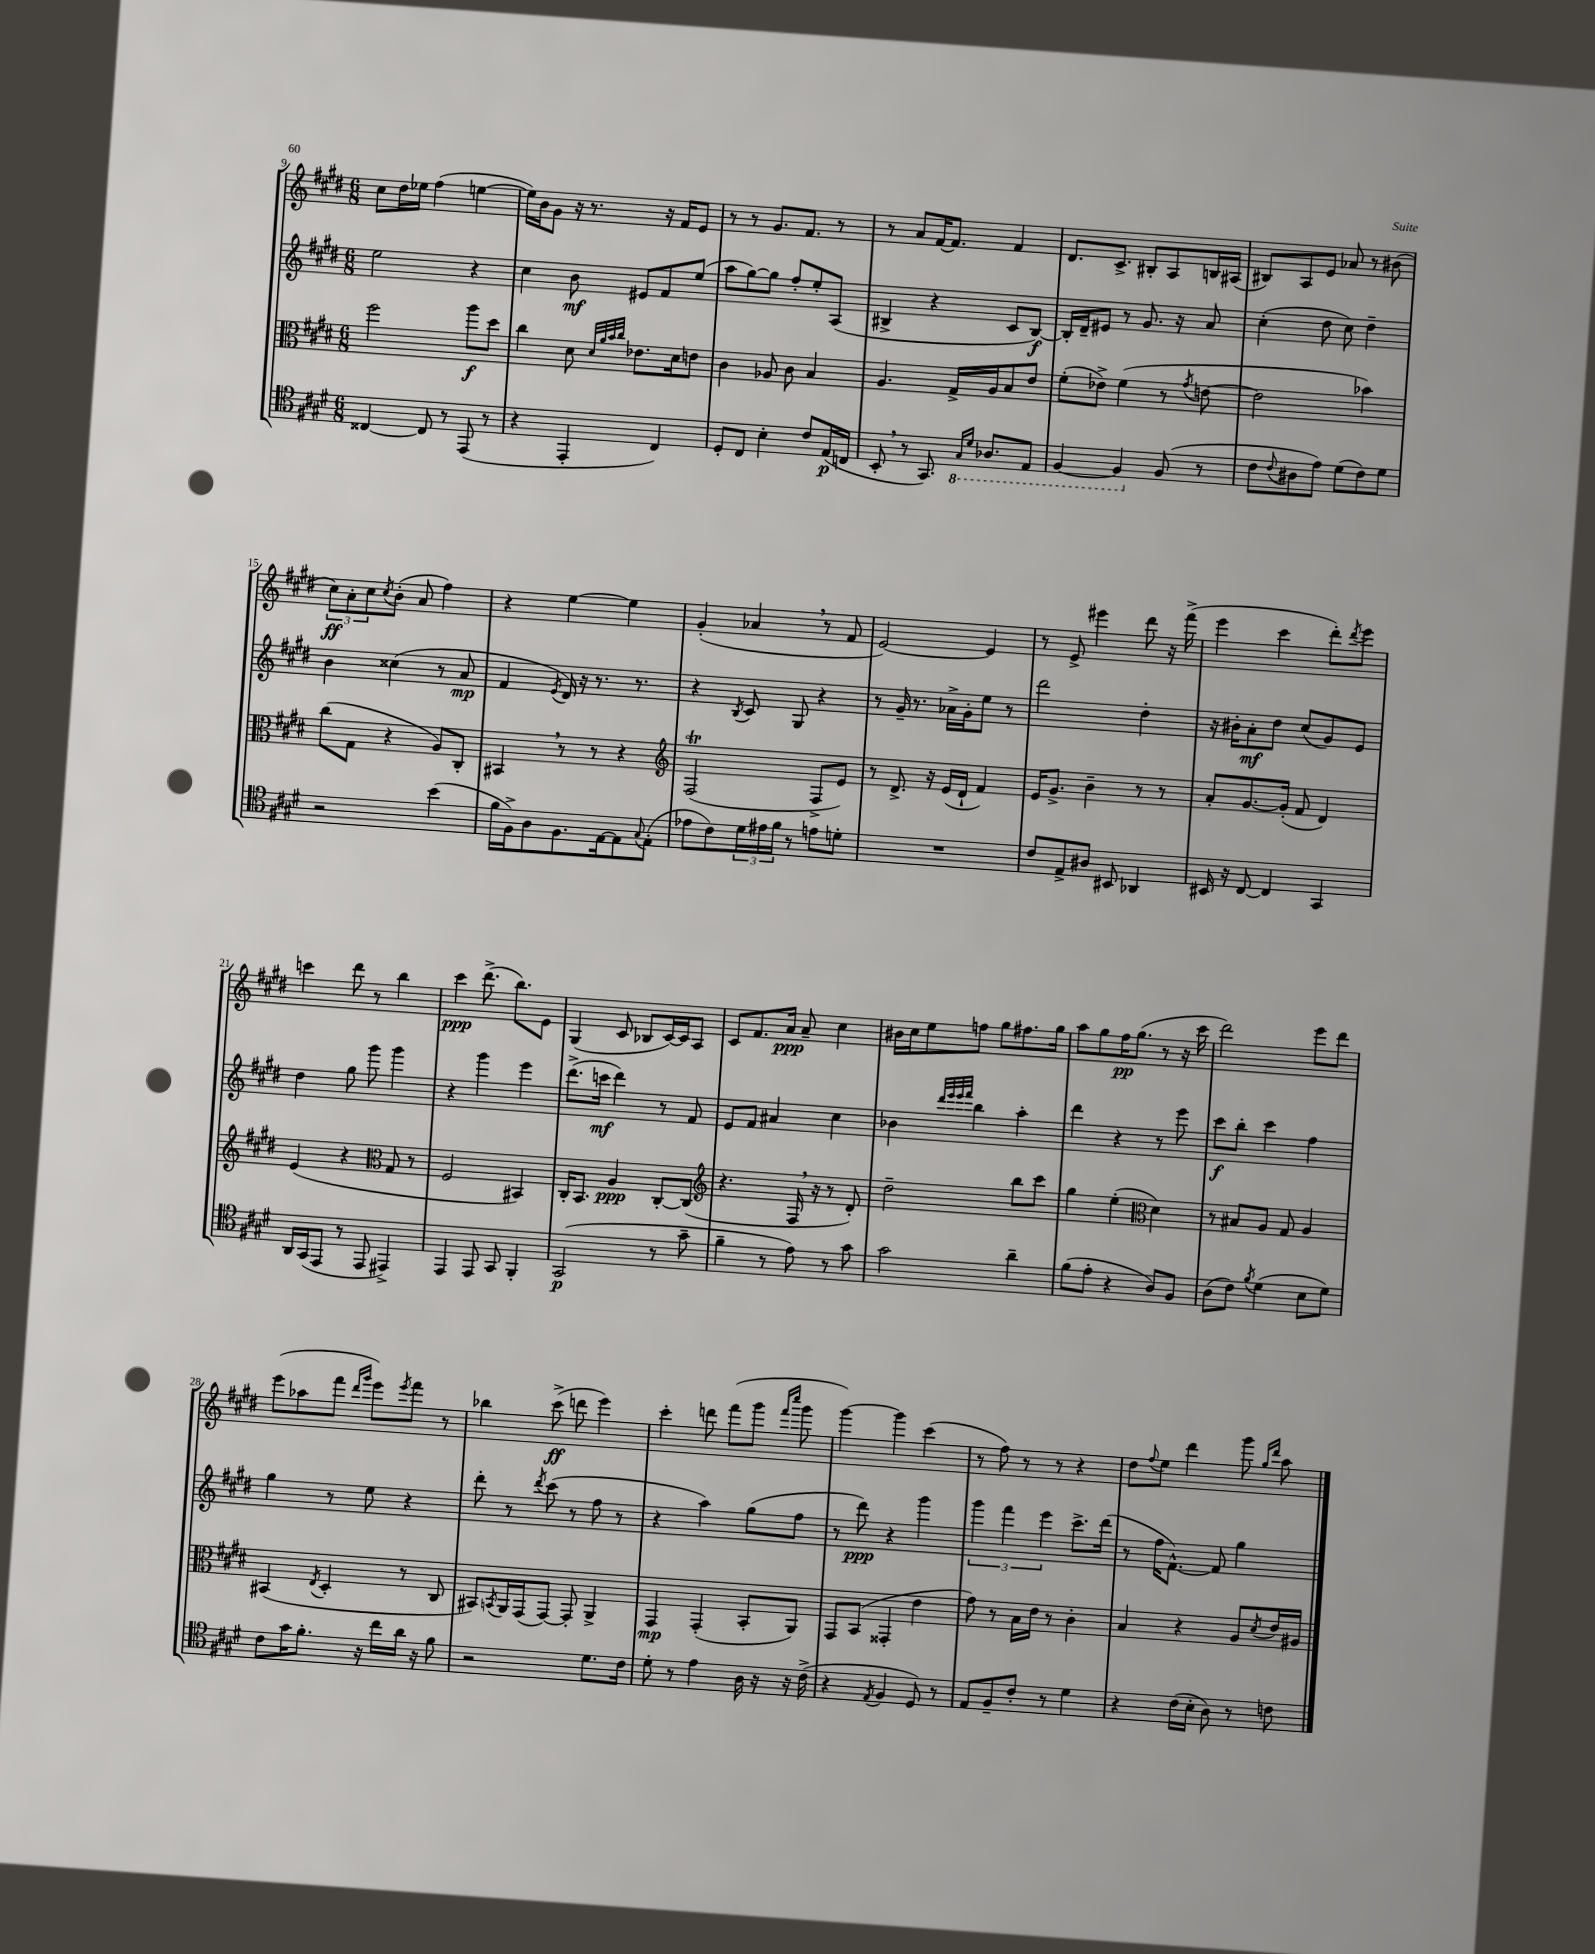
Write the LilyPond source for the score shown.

<<
\new StaffGroup <<
\new Staff = "s0" {
    \clef treble \key e \major \numericTimeSignature \time 6/8
    cis''8 dis''16 ees''16 fis''4( e''4~ |
    e''16) b'16 gis'8 r16 r8. r16 fis'16 e'8 |
    r8 r8 gis'8. fis'8. r8 |
    r8 a'8 fis'16~ fis'8. fis'4 |
    dis'8. cis'8.-> bis8-. a8 b16 ais16( |
    bis8) a8 e'8 aes'8 r8 bis'8( |
    \tuplet 3/2 { cis''8\ff) a'8-. cis''8 } \acciaccatura { cis''8 } b'8-.( a'8 fis''4) |
    r4 e''4~ e''4 |
    gis'4-.( aes'4 \breathe r8 fis'8 |
    e'2~) e'4 |
    r8 e'8-> eis'''4 dis'''8 r16 fis'''16->( |
    e'''4 cis'''4 dis'''8-.) \acciaccatura { dis'''8 } e'''8 |
    c'''4 dis'''8 r8 b''4 |
    cis'''4\ppp dis'''8.->( b''8.) e'8 |
    gis4( cis'8 bes8 cis'16~) cis'16 a8 |
    cis'8 fis'8. a'16\ppp a'8-- cis''4 |
    bis'16 cis''16 e''8 f''8 gis''8 fis''8. gis''16 |
    a''8 gis''8 fis''16\pp gis''8.( r8 r16 cis'''16 |
    dis'''2) e'''8 dis'''8 |
    e'''8( aes''8 fis'''8 \grace { dis'''16 gis'''16 } e'''8) \acciaccatura { e'''8 } fis'''8 r8 |
    bes''4 cis'''8->\ff( d'''8 e'''4) |
    cis'''4-. d'''8 fis'''8( gis'''8 \grace { fis'''16 cis''''16 } gis'''8 |
    gis'''4~) gis'''4 cis'''4( |
    r8 fis''8) r8 r8 r4 |
    dis''8 \appoggiatura { fis''8 } e''8 dis'''4 gis'''8 \grace { gis''16 dis'''16 } a''8 \bar "|." |
}
\new Staff = "s1" {
    \clef treble \key e \major \numericTimeSignature \time 6/8
    e''2 r4 |
    cis''4 b'8\mf eis'8 fis'8 e''8( |
    a''8 gis''8~) gis''8 fis''8-. e''8-. a8( |
    bis4-> r4 cis'8 bis8~\f) |
    bis16-. dis'16-- eis'8 r8 gis'8. r16 a'8 |
    cis''4-.( dis''8 cis''8) dis''4-- |
    b'4 cisis''4( r8 a'8\mp |
    fis'4 \acciaccatura { e'8 } dis'16) r16 r8. r8. |
    r4 \acciaccatura { b8 } cis'8 gis8 r4 |
    r8 gis'16-- r8. aes'16-> gis'16-. e''8 r8 |
    dis'''2 dis''4-. |
    r16 bis'16-. a'8-.\mf dis''8 cis''8( gis'8) e'8 |
    dis''4 gis''8 gis'''8 gis'''4 |
    r4 gis'''4 e'''4 |
    dis'''8.->( c'''16\mf dis'''4) r8 fis'8 |
    e'8 fis'8 ais'4 cis''4 |
    bes'4 \grace { dis'''32 e'''32 e'''32 fis'''32 } b''4 a''4-. |
    dis'''4 r4 r8 e'''8 |
    cis'''8\f b''8-. cis'''4 fis''4 |
    gis''4 r8 e''8 r4 |
    dis'''8-. r8 \acciaccatura { dis'''8 } cis'''8( r8 fis''8 r8 |
    r4 a''4) gis''8( fis''8 |
    r8 dis'''8\ppp) r4 gis'''4 |
    \tuplet 3/2 { gis'''4 fis'''4 e'''4 } cis'''8.-> dis'''16( |
    r8 fis''16 fis'8.~-^) fis'8 gis''4 \bar "|." |
}
\new Staff = "s2" {
    \clef alto \key e \major \numericTimeSignature \time 6/8
    fis''2 a''8\f dis''8 |
    cis''4 dis'8 \grace { dis'32 a'32 b'32 cis''32 } ees'8. dis'16 e'8 |
    cis'4 aes8 cis'8 b4 |
    a4. gis16-> a16 b8 e'8 |
    fis'8-.( ees'8->) fis'4( r8 \acciaccatura { gis'8 } e'8~ |
    e'2 bes'4) |
    cis''8( gis8 r4 a8) cis8-. |
    bis,4 \breathe r8 r8 r4 |
    \clef treble fis2\trill( fis8-> e'8) |
    r8 dis'8.-> r16 e'16( dis'16-! fis'4) |
    e'16 gis'8.-> b'4-- r8 r8 |
    a'8-. gis'8.~ gis'16-.( fis'8 dis'4) |
    e'4( r4 \clef alto gis8 r8 |
    fis2 bis,4) |
    cis16-. b,8. a4\ppp cis8~-. cis8( |
    \clef treble r4. fis16 \breathe r16 r8 dis'8-.) |
    dis''2-- b''8 cis'''8 |
    gis''4 e''4-.( \clef alto dis'4) |
    r8 bis8 a8 gis8 a4 |
    bis,4( \acciaccatura { e8 } dis4-. r8 cis8 |
    bis,8) \acciaccatura { b,8 } a,16 gis,16( gis,8~) gis,8-. a,4-> |
    gis,4\mp gis,4-.( b,8-. a,8) |
    gis,8 b,8( gisis,4-. e'4 |
    gis'8) r8 b16 e'16 r8 cis'4-. |
    b4 r4 a8 \acciaccatura { dis'8 } e'16 ais16 \bar "|." |
}
\new Staff = "s3" {
    \clef tenor \key e \major \numericTimeSignature \time 6/8
    cisis4~ cisis8 r8 e,8( r8 |
    r4 e,4-. cis4) |
    dis8-. cis8 b4-. cis'8 e16\p( c16 |
    b,8-. \breathe r8 gis,8.) \ottava #-1 \grace { gis,16 dis16 } aes,8. e,8 |
    fis,4~ fis,4 \ottava #0 fis8( r8 |
    cis'8 \appoggiatura { cis'8 } ais8 e'8) dis'8( cis'8) dis'8 |
    r2 b'4( |
    fis'16 fis16->) a8 fis8. e16~ e8 \appoggiatura { gis8 } e8-.( |
    ees'8 cis'8) \tuplet 3/2 { dis'16 eis'16 fis'16 } r8 e'8 d'8-. |
    R2. |
    cis'8 e8-> ais8 bis,8 aes,4 |
    bis,16 r16 cis8~ cis4 gis,4 |
    a,16 gis,16( e,8 r8 e,8 eis,4->) |
    e,4 e,8 gis,8 fis,4-. |
    gis,2\p( r8 gis'8-- |
    fis'4-- r8 e'8) r8 gis'8 |
    gis'2 a'4-- |
    fis'8( e'8-. r4 a8) fis8 |
    a8( cis'8) \acciaccatura { fis'8 } dis'4( b8 dis'8) |
    cis'8 gis'16 fis'8.-. r16 cis''16 a'16 r16 fis'8 |
    r2 dis'8. cis'16 |
    dis'8-. r8 e'4 a16 r16 r16 cis'16->( |
    r4 \acciaccatura { e8 } fis4 dis8) r8 |
    e8 fis8-- cis'8-. r8 dis'4 |
    r4 cis'16( b16-. a8) r8 c'8 \bar "|." |
}
>>
>>
\layout { \context { \Score currentBarNumber = #9 } }
